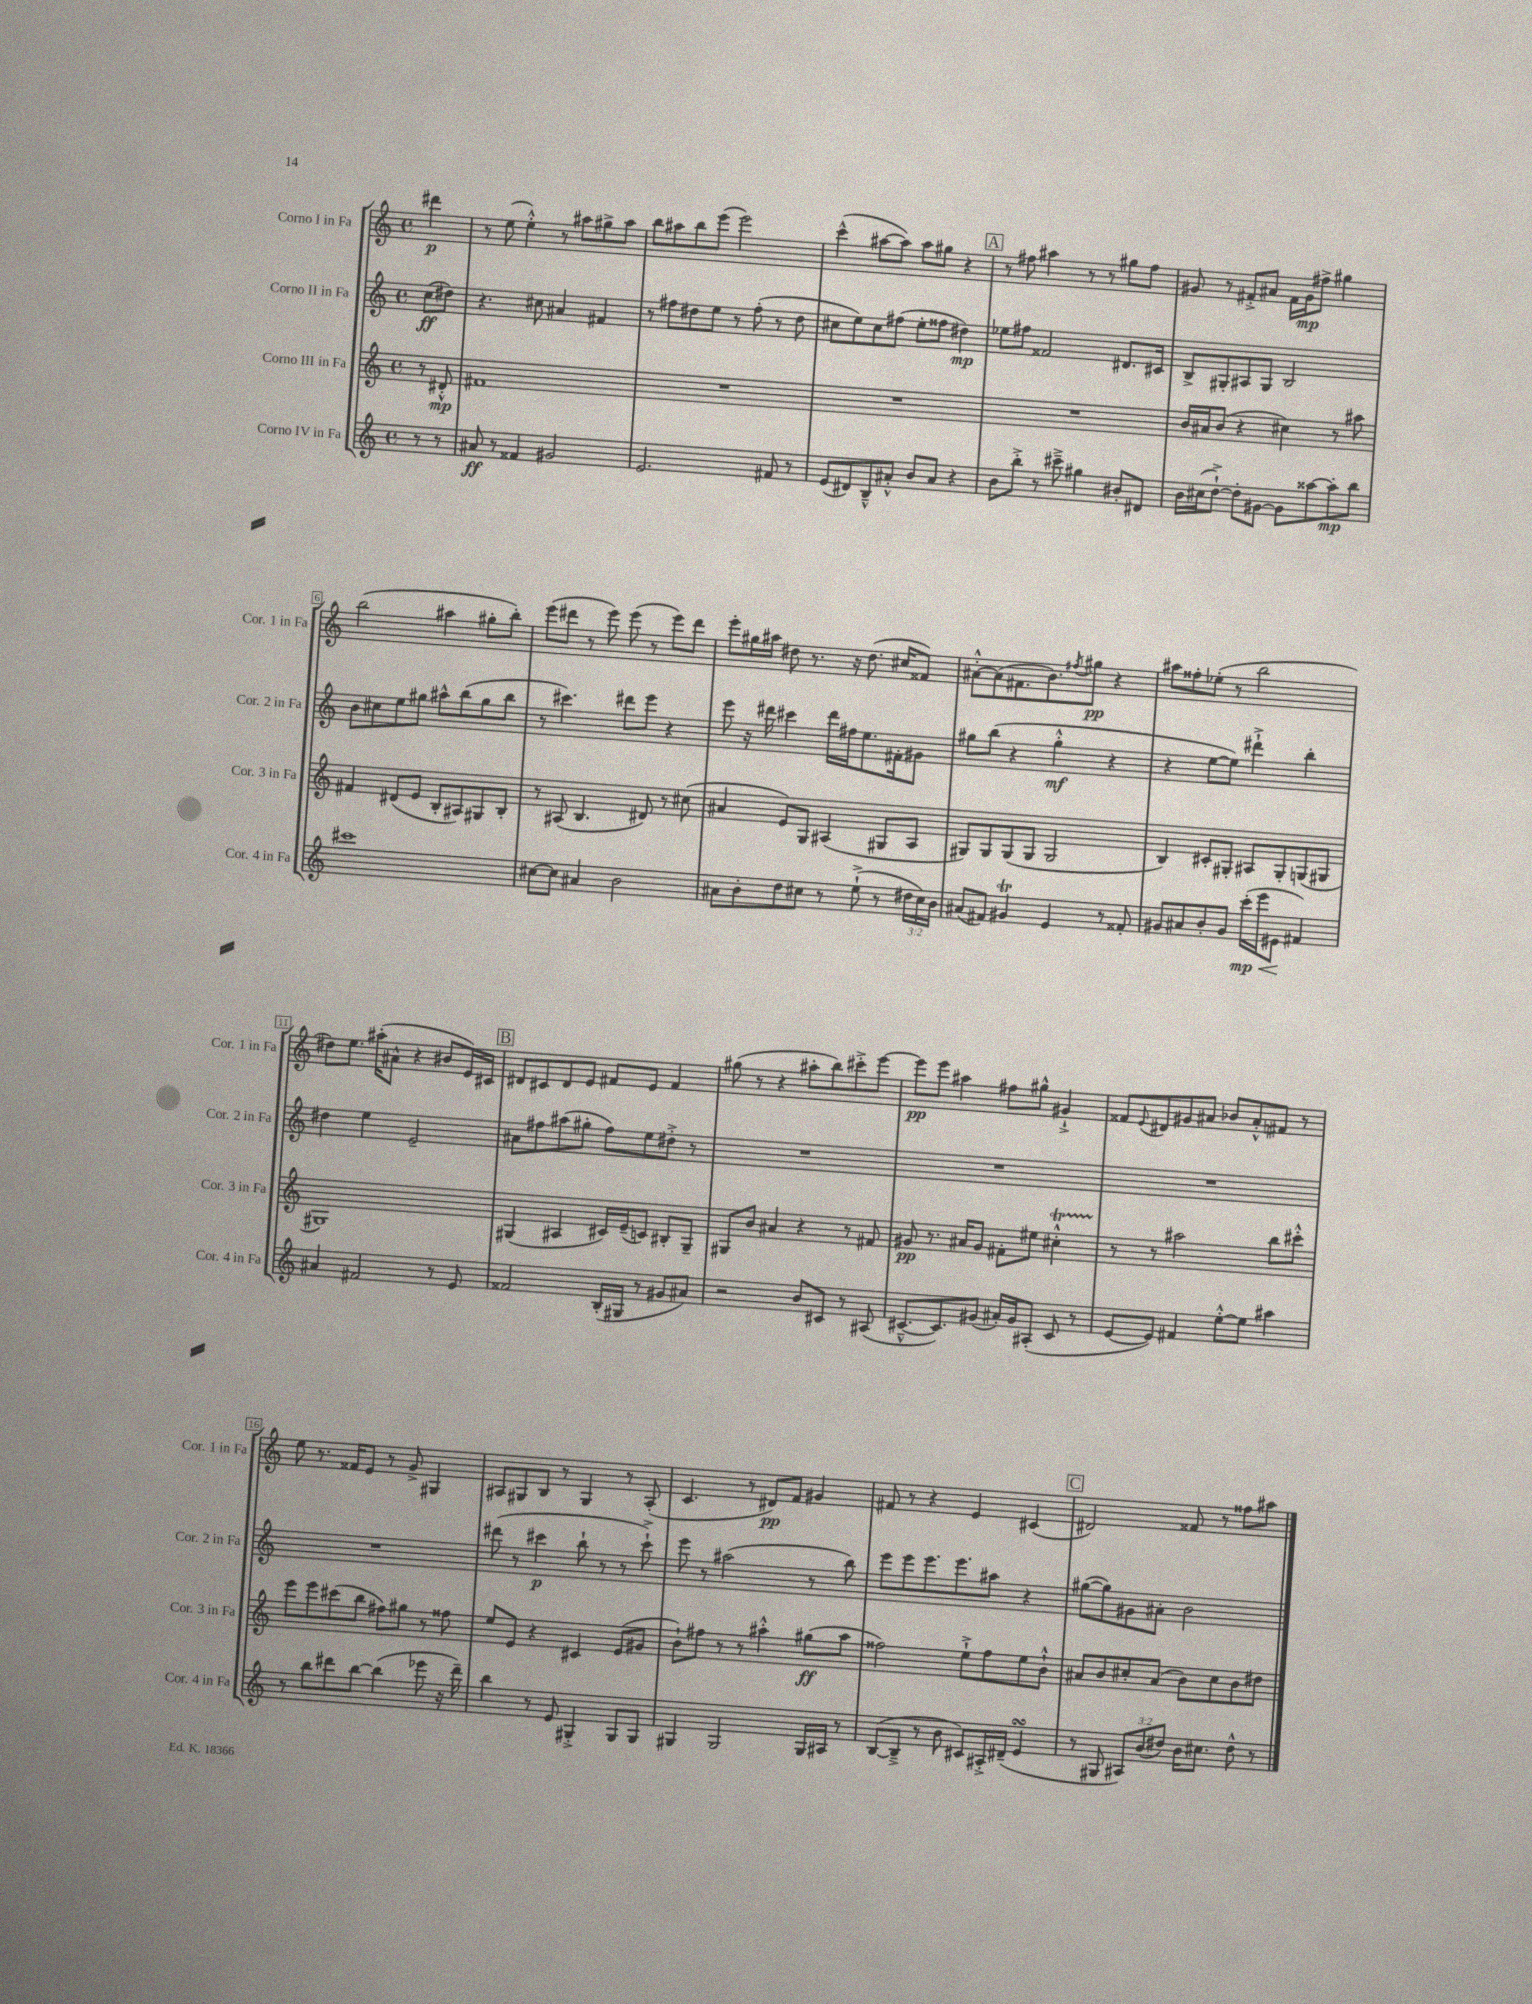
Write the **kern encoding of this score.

**kern	**kern	**kern	**kern
*staff4	*staff3	*staff2	*staff1
*clefG2	*clefG2	*clefG2	*clefG2
*k[]	*k[]	*k[]	*k[]
*M4/4	*M4/4	*M4/4	*M4/4
*met(c)	*met(c)	*met(c)	*met(c)
8r	8r	(8cc	4ddd#
8r	8d#'^^	8dd#)	.
=	=	=	=
8a#	1f#	4.r	8r
8r	.	.	(8ee
4f##	.	.	4ee'^^)
.	.	8cc#	.
2g#	.	4a#	8r
.	.	.	8aa#
.	.	4f#	8gg#^
.	.	.	8aa#
=	=	=	=
2.e	1r	8r	8bb
.	.	8ff#	8aa#
.	.	8dd#	8bb
.	.	8ee	(8eee
.	.	8r	2eee)
.	.	(8ff#'	.
8f#	.	8r	.
8r	.	8dd#	.
=	=	=	=
(8e	1r	8cc#	(4ccc^^
8d#)	.	8ee)	.
8B~^^	.	8cc#	[8aa#
8a#'^^	.	(8ff#	8aa#])
8b	.	8ee'	8aa#
8a#	.	8ff##	8gg#
4r	.	4dd#)	4r
=	=	=	=
8b	1r	8ee-	8r
8bb'^	.	8ff#	8ff#
8r	.	2f##	4aa#
8ccc#~^	.	.	.
4gg#	.	.	8r
.	.	.	8r
8b#'	.	8.d#	8gg#
8d#	.	.	8ff#
.	.	16c#	.
=	=	=	=
16b	16b	8B^	8g#
(16cc#	16a#	.	.
[8dd`^)	(8b	8G#'	8r
8dd']	4r	8A#	8f#'^
[8g#	.	8G#	8a#
8g#]	4cc#)	2B	16f#
.	.	.	16g#
[8aa##	.	.	8ff#^
8aa##']	8r	.	4gg#
8bb	8aa#	.	.
=	=	=	=
1ccc#	4f#	8b	(2bb
.	.	8cc#	.
.	(8d#	8ee	.
.	8e	8gg#	.
.	8B'	8aa#^^	4aa#
.	8A#)	(8bb	.
.	8G#	8gg#	8gg#'
.	8B'	8bb	8bb')
=	=	=	=
[8cc#	8r	8r	(8eee
8cc#]	(8A#	4.ccc#)	8ddd#
4a#	4.B	.	8r
.	.	.	8eee)
2b	.	8ddd#	(8eee
.	8d#)	8eee	8r
.	8r	4r	8eee)
.	(8cc#	.	8ddd#
=	=	=	=
8a#	4a#	8eee	8eee'
8b'	.	16r	16gg#
.	.	16ddd#	16aa#
8dd	8e)	4ccc#	8dd#
8cc#	8G	.	8.r
8r	(4A#	16ddd#	.
.	.	16ff#	16r
(8ee`^	.	8.ee	(8.dd#
8r	8G#	.	.
.	.	16f#'	16cc#
24dd#	8A#	8g#	8f##)
24cc#)	.	.	.
24b	.	.	.
=	=	=	=
(8a#	8G#)	8gg#	[8a#'^^
8f#)	8G#	(8bb	(8a#]
4g#	(8G#	4r	8.f#
.	8G#	.	.
.	.	.	8.b)
4e	2G#	4gg#'^^	.
.	.	.	8qff#
.	.	.	8gg#
8r	.	4r	4r
8f##'	.	.	.
=	=	=	=
8g#	4B)	4r	8aa#
8a#	.	.	8ff##'
8b'	8c#'	[8ee	(8ee-'
8g#	8G#'	8ee])	8r
(16ccc'	8A#	4ddd#`^	2bb
16eee	.	.	.
8e#	8G#'	.	.
4f#)	(8G	4bb'	.
.	8G#	.	.
=	=	=	=
4a#	1G#)	4dd#	8dd#)
.	.	.	8.ee
2f#	.	4ee	.
.	.	.	(16aa#'
.	.	.	8a#^^
.	.	2e~	4r
8r	.	.	8b#
8e	.	.	16e)
.	.	.	16c#
=	=	=	=
2f##	(4G#	8a#	8d#
.	.	8ff#	8c#
.	4A#	(8aa#	8d#
.	.	8gg#'	8e
(16B'	16c#)	8ff#)	8f#
16G#	(16e~	.	.
8r	8c)	8ee	8e
8g#	8B#'	8dd#'^	4f#
8a#)	8G#~	8r	.
=	=	=	=
2r	8G#	1r	(8gg#
.	8b	.	8r
.	4a#	.	4r
8b	4r	.	8aa#'
8c#	.	.	8bb)
8r	8r	.	8ccc#'^
(8A#	8f#	.	[8eee
=	=	=	=
[8.c#~^^	8g#	1r	8eee]
.	8.r	.	8eee
8.c#])	.	.	.
.	.	.	4aa#
.	16a#	.	.
(8g#	8g#	.	.
16a#')	8f#'	.	8ff#
16g#	.	.	.
(8A#'	8ee#	.	8gg#^^
8c#	4cc#'^^	.	4g#`^
8r	.	.	.
=	=	=	=
[8e	8r	1r	8f##
.	.	.	8qqe
8e])	8r	.	8d#
4f#	2aa#	.	8g#
.	.	.	8a#
[8ee'^^	.	.	8b-
8ee]	.	.	8a#'^^
4aa#	8bb	.	8f#
.	8ccc#'^^	.	8r
=	=	=	=
8r	8eee	1r	8ee
8bb	8eee	.	8.r
8ddd#	(8ccc#	.	.
.	.	.	16f##
[8bb	8bb	.	8e
(4bb]	8ff#)	.	8r
.	8gg#	.	8g^
8eee-	8r	.	4G#
16r	8ff##	.	.
16ddd#~)	.	.	.
=	=	=	=
4bb	8ee	(8ddd#	8A#
.	8e	8r	8G#
8r	4r	4ccc#	8B
8e	.	.	8r
4G#'^	4c#	8bb`	4G#
.	.	8r	.
8G#	(8e	8r	8r
8G#	8g#	8ccc#`^)	(8A#'
=	=	=	=
4G#	8b`)	8eee	4.c
.	8ff#	8r	.
2G#	8r	(2aa#	.
.	8r	.	8r
.	4aa#'^^	.	8d#)
.	.	.	8f
16G#	(8gg#	8r	4g#
16A#	.	.	.
8r	8aa#	8bb)	.
=	=	=	=
([8B	2ff##)	8eee	8f#
8B~^]	.	8eee	8r
8r	.	8.eee	4r
8b	.	.	.
.	.	8.eee	.
8c#)	8ee`^	.	4e
16A#'^	8ff##	8aa#	.
(16d#~	.	.	.
4e	8ee	4r	(4c#
.	8b`^^	.	.
=	=	=	=
8r	8a#	([8gg#	2d#)
8G#	8b	8gg#])	.
12A#)	8cc#'	8g#	.
(12b	.	.	.
.	(8a#	8a#'	.
12dd#)	.	.	.
16b	8b)	2b	8f##
8.cc#	.	.	.
.	8cc#	.	8r
8dd#^^	8b	.	8ff##
8r	8dd#	.	8aa#
==	==	==	==
*-	*-	*-	*-
